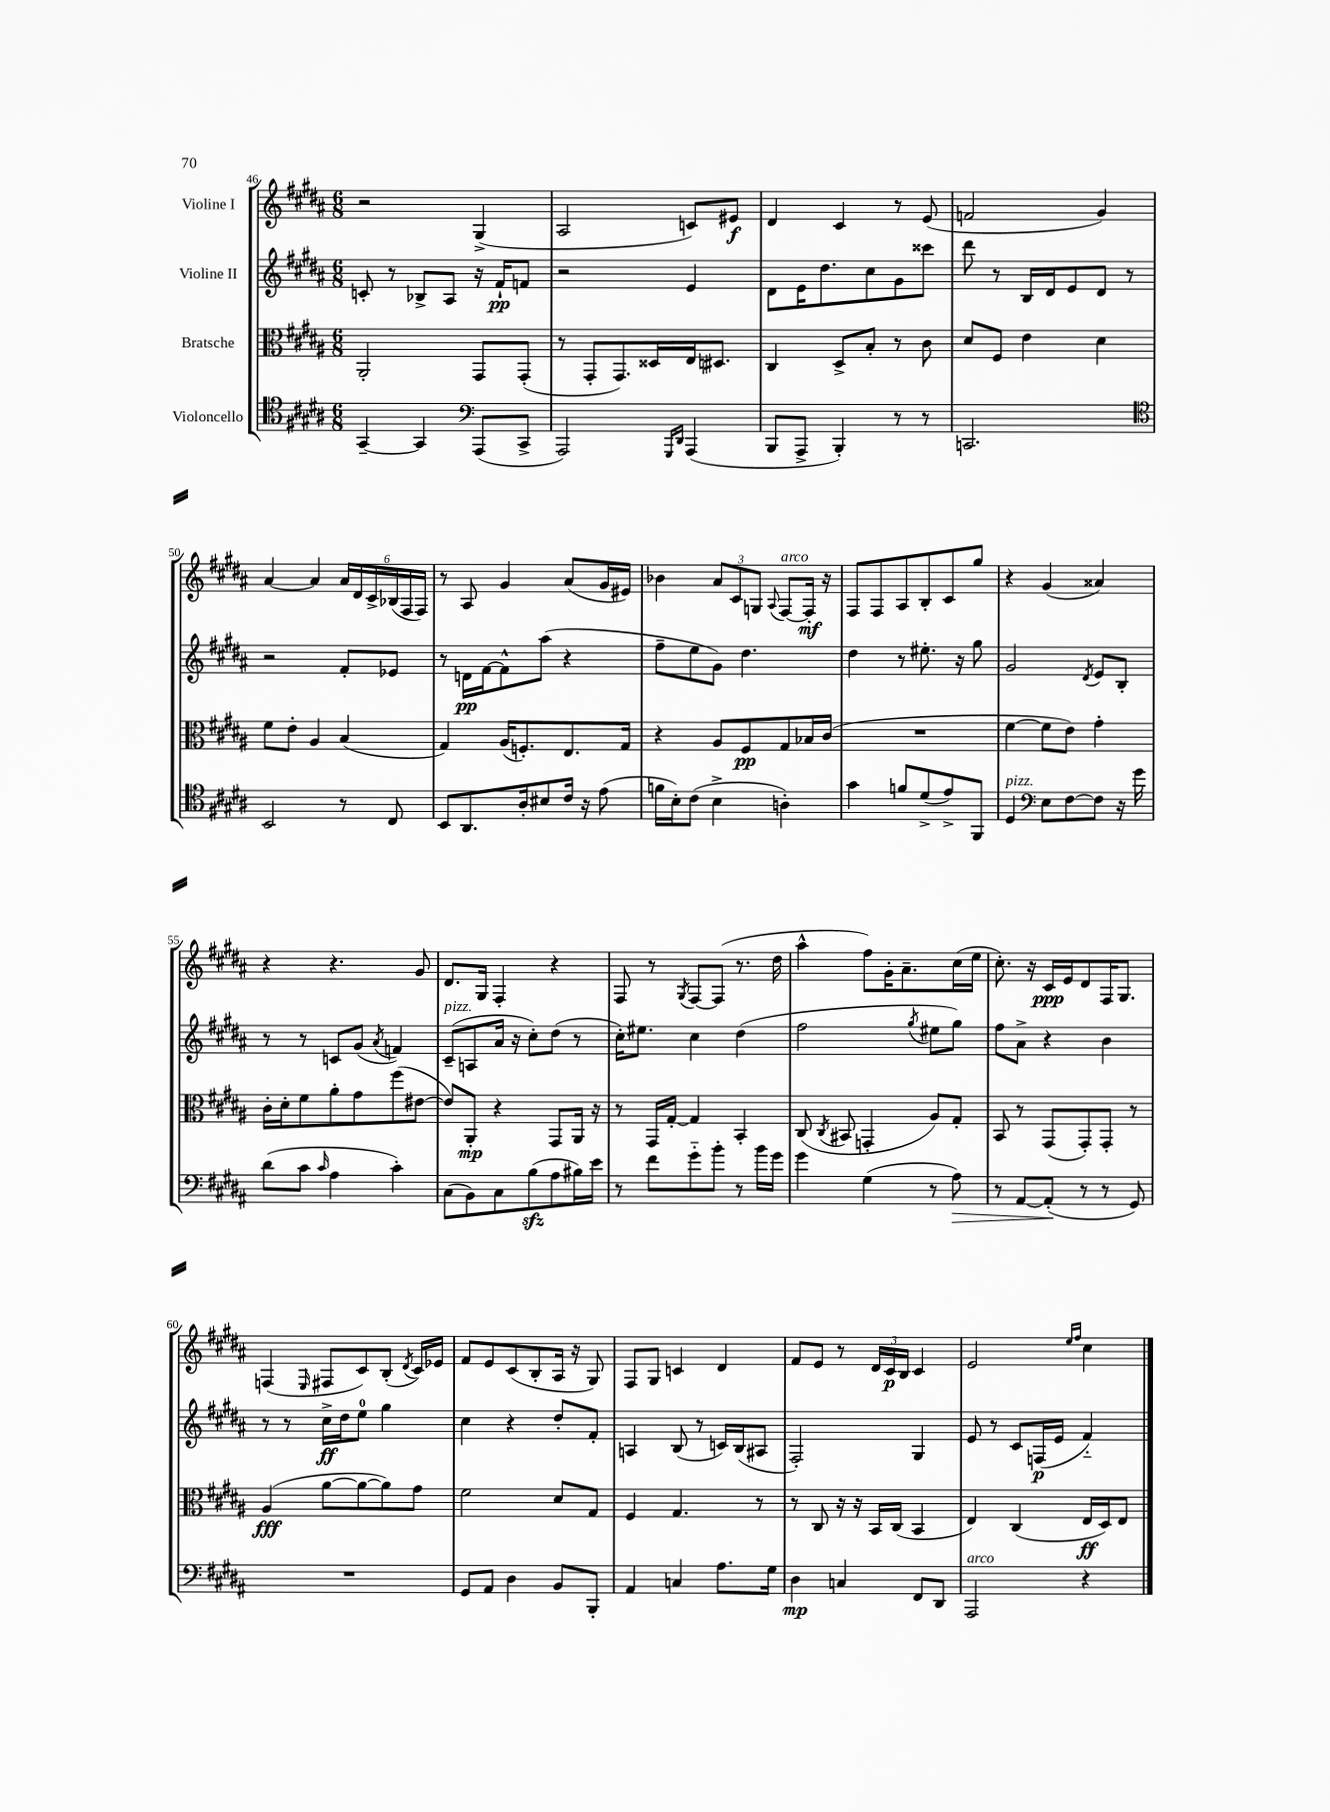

**kern	**dynam	**kern	**dynam	**kern	**dynam	**kern	**dynam
*part4	*part4	*part3	*part3	*part2	*part2	*part1	*part1
*staff4	*staff4	*staff3	*staff3	*staff2	*staff2	*staff1	*staff1
*I"Violoncello	*	*I"Bratsche	*	*I"Violine II	*	*I"Violine I	*
*clefC4	*	*clefC3	*	*clefG2	*	*clefG2	*
*k[f#c#g#d#a#]	*	*k[f#c#g#d#a#]	*	*k[f#c#g#d#a#]	*	*k[f#c#g#d#a#]	*
*M6/8	*	*M6/8	*	*M6/8	*	*M6/8	*
=46	=46	=46	=46	=46	=46	=46	=46
[4GG#~/	.	2AA#'/	.	8cn'/	.	2r	.
.	.	.	.	8r	.	.	.
4GG#/]	.	.	.	8B-X^/L	.	.	.
.	.	.	.	8A#/J	.	.	.
*clefF4	*	*	*	*	*	*	*
(8AAA#/L	.	8GG#/L	.	16r	.	(4G#^/	.
.	.	.	.	16f#`/KL	pp	.	.
8CC#^/J	.	(8GG#'/J	.	8fn/J	.	.	.
=47	=47	=47	=47	=47	=47	=47	=47
2AAA#/)	.	8r	.	2r	.	2A#/	.
.	.	8GG#'/L	.	.	.	.	.
.	.	8.GG#/)	.	.	.	.	.
.	.	16D##X/L	.	.	.	.	.
16qqGGG#/LL	.	.	.	.	.	.	.
16qqDD#/JJ	.	.	.	.	.	.	.
(4AAA#/	.	16E/J	.	4e/	.	8cn/L)	.
.	.	8.D#X/J	.	.	.	.	.
.	.	.	.	.	.	8e#X/J	f
=48	=48	=48	=48	=48	=48	=48	=48
8BBB/L	.	4C#/	.	8d#\L	.	4d#/	.
8AAA#^/J	.	.	.	16e\K	.	.	.
.	.	.	.	8.dd#\	.	.	.
4BBB'/)	.	8D#^/L	.	.	.	4c#/	.
.	.	8B'/J	.	8cc#\	.	.	.
8r	.	8r	.	8g#\	.	8r	.
8r	.	8c#\	.	8ccc##X\J	.	(8e/	.
=49	=49	=49	=49	=49	=49	=49	=49
2.CCn/	.	8d#/L	.	8ddd#\	.	2fn/	.
.	.	8F#/J	.	8r	.	.	.
.	.	4e\	.	16B/LL	.	.	.
.	.	.	.	16d#/J	.	.	.
.	.	.	.	8e/	.	.	.
.	.	4d#\	.	8d#/J	.	4g#/)	.
.	.	.	.	8r	.	.	.
!!LO:LB:g=z
=50	=50	=50	=50	=50	=50	=50	=50
*clefC4	*	*	*	*	*	*	*
2BB/	.	8f#\L	.	2r	.	[4a#/	.
.	.	8e'\J	.	.	.	.	.
.	.	4A#/	.	.	.	4a#/]	.
8r	.	(4B/	.	8f#'/L	.	24a#/LL	.
.	.	.	.	.	.	24d#/	.
.	.	.	.	.	.	24c#^/	.
8C#/	.	.	.	8e-X/J	.	(24B-X/	.
.	.	.	.	.	.	24F#/	.
.	.	.	.	.	.	24F#/JJ)	.
=51	=51	=51	=51	=51	=51	=51	=51
8BB/L	.	4G#/)	.	8r	.	8r	.
8.AA#/	.	.	.	16dn\LL	pp	8A#/	.
.	.	.	.	[16f#\J	.	.	.
.	.	(16A#/KL	.	8f#^^\]	.	4g#/	.
16A#'/k	.	8.Fn'/)	.	.	.	.	.
8B#X/	.	.	.	(8aa#\J	.	.	.
16c#/Jk	.	8.E/	.	4r	.	(8a#/L	.
16r	.	.	.	.	.	.	.
(8e\	.	.	.	.	.	16g#/L	.
.	.	16G#/Jk	.	.	.	16e#X/JJ)	.
=52	=52	=52	=52	=52	=52	=52	=52
16fn\LL	.	4r	.	8ff#~\L	.	4b-X\	.
16B'\J)	.	.	.	.	.	.	.
(8c#\J	.	.	.	8ee\	.	.	.
4B^\	.	8A#/L	.	8g#\J)	.	12a#/L	.
.	.	.	.	.	.	12c#/	.
.	.	8F#/	pp	4.dd#\	.	.	.
.	.	.	.	.	.	12Gn/J	.
.	.	.	.	.	.	8qqA#/	.
!	!	!	!	!	!	!LO:TX:a:i:t=arco	!
4An'\)	.	8G#/	.	.	.	[8F#/L	.
.	.	16B-X/L	.	.	.	16F#'/Jk]	mf
.	.	(16c#/JJ	.	.	.	16r	.
=53	=53	=53	=53	=53	=53	=53	=53
4g#\	.	2.r	.	4dd#\	.	8F#/L	.
.	.	.	.	.	.	8F#/	.
8fn/L	.	.	.	8r	.	8A#/	.
(8d#^/	.	.	.	8.ee#X'\	.	8B'/	.
8e^/)	.	.	.	.	.	8c#/	.
.	.	.	.	16r	.	.	.
8FF#/J	.	.	.	8gg#\	.	8gg#/J	.
=54	=54	=54	=54	=54	=54	=54	=54
!LO:TX:a:i:t=pizz.	!	!	!	!	!	!	!
4D#/	.	[4f#\	.	2g#/	.	4r	.
*clefF4	*	*	*	*	*	*	*
8E\L	.	8f#\L]	.	.	.	(4g#/	.
[8F#\	.	8e\J)	.	.	.	.	.
.	.	.	.	8qd#/	.	.	.
8F#\J]	.	4g#'\	.	8e/L	.	4a##X/)	.
16r	.	.	.	8B'/J	.	.	.
16g#\	.	.	.	.	.	.	.
!!LO:LB:g=z
=55	=55	=55	=55	=55	=55	=55	=55
(8d#\L	.	16c#'\LL	.	8r	.	4r	.
.	.	16d#'\J	.	.	.	.	.
8c#\J	.	8f#\	.	8r	.	.	.
16qqc#/	.	.	.	.	.	.	.
4A#\	.	8a#'\	.	8cn/L	.	4.r	.
.	.	8g#\	.	(8g#/J	.	.	.
.	.	.	.	8qa#/	.	.	.
4c#'\)	.	(8ff#\	.	4fn/)	.	.	.
.	.	[8e#X\J	.	.	.	8g#/	.
=56	=56	=56	=56	=56	=56	=56	=56
!	!	!	!	!LO:TX:a:i:t=pizz.	!	!	!
(8C#\L	.	8e#/L])	.	(8c#~/L	.	8.d#/L	.
8BB\)	.	8AA#'/J	mp	8An/	.	.	.
.	.	.	.	.	.	16G#/Jk	.
8C#\	.	4r	.	16a#/Jk	.	4F#'/	.
.	.	.	.	16r	.	.	.
(8Bzz\	.	.	.	8cc#'\L)	.	.	.
8A#\	.	8GG#/L	.	(8dd#\J	.	4r	.
16B#X\L)	.	16AA#/Jk	.	8r	.	.	.
16e\JJ	.	16r	.	.	.	.	.
=57	=57	=57	=57	=57	=57	=57	=57
8r	.	8r	.	16cc#'\KL)	.	8F#/	.
.	.	.	.	8.ee#X\J	.	.	.
8f#\L	.	16GG#/LL	.	.	.	8r	.
.	.	[16G#'/JJ	.	.	.	.	.
.	.	.	.	.	.	8qG#/	.
8g#\	.	4G#/]	.	4cc#\	.	[8F#/L	.
8b'\J	.	.	.	.	.	(8F#/J]	.
8r	.	4BB'/	.	(4dd#\	.	8.r	.
16b\LL	.	.	.	.	.	.	.
16g#\JJ	.	.	.	.	.	16dd#\	.
=58	=58	=58	=58	=58	=58	=58	=58
4g#\	.	(8C#/	.	2ff#\	.	4aa#^^\	.
.	.	8qC#/	.	.	.	.	.
.	.	8BB#X/	.	.	.	.	.
(4G#\	.	4GGn'/	.	.	.	8ff#\L)	.
.	.	.	.	.	.	16g#'\K	.
.	.	.	.	.	.	8.a#~\	.
.	.	.	.	8qgg#/	.	.	.
8r	.	8A#/L)	.	8ee#X\L	.	.	.
!	!LO:HP:b	!	!	!	!	!	!
8A#\)	>	8G#'/J	.	8gg#\J)	.	(16cc#\L	.
.	.	.	.	.	.	16ee\JJ	.
=59	=59	=59	=59	=59	=59	=59	=59
8r	.	8BB/	.	8ff#\L	.	8.cc#'\)	.
[8AA#/L	.	8r	.	8a#^\J	.	.	.
.	.	.	.	.	.	16r	.
(8AA#'/J]	.	(8GG#/L	.	4r	.	16c#/LL	ppp
.	.	.	.	.	.	16e/J	.
8r	]	8GG#'/)	.	.	.	8d#/	.
8r	.	8GG#'/J	.	4b\	.	16F#/K	.
.	.	.	.	.	.	8.G#/J	.
8GG#/)	.	8r	.	.	.	.	.
!!LO:LB:g=z
=60	=60	=60	=60	=60	=60	=60	=60
2.r	.	(4A#/	fff	8r	.	(4Fn/	.
.	.	.	.	8r	.	.	.
.	.	.	.	.	.	16qqE/	.
.	.	[8a#\L	.	16cc#^\LL	ff	8F#X/L	.
.	.	.	.	16dd#\J	.	.	.
.	.	8a#\_	.	8ee\J	.	8c#/)	.
.	.	8a#\])	.	4gg#\	.	(8B'/J	.
.	.	.	.	.	.	8qd#/	.
.	.	8g#\J	.	.	.	16c#/LL)	.
.	.	.	.	.	.	16e-X/JJ	.
=61	=61	=61	=61	=61	=61	=61	=61
8GG#/L	.	2f#\	.	4cc#\	.	8f#/L	.
8AA#/J	.	.	.	.	.	8e/	.
4D#\	.	.	.	4r	.	(8c#/	.
.	.	.	.	.	.	8B'/	.
8BB/L	.	8d#/L	.	8dd#'/L	.	16A#/Jk	.
.	.	.	.	.	.	16r	.
8BBB'/J	.	8G#/J	.	8f#'/J	.	8G#/)	.
=62	=62	=62	=62	=62	=62	=62	=62
4AA#/	.	4F#/	.	4An/	.	8F#/L	.
.	.	.	.	.	.	8G#/J	.
4Cn/	.	4.G#/	.	(8B/	.	4cn/	.
.	.	.	.	8r	.	.	.
8.A#\L	.	.	.	16cn/LL)	.	4d#/	.
.	.	.	.	(16B/J	.	.	.
.	.	8r	.	8A#X/J	.	.	.
16G#\Jk	.	.	.	.	.	.	.
=63	=63	=63	=63	=63	=63	=63	=63
4D#\	mp	8r	.	2F#'/)	.	8f#/L	.
.	.	8C#/	.	.	.	8e/J	.
4Cn/	.	16r	.	.	.	8r	.
.	.	16r	.	.	.	.	.
.	.	16BB/LL	.	.	.	24d#/LL	.
.	.	.	.	.	.	24c#/	p
.	.	(16C#/JJ	.	.	.	.	.
.	.	.	.	.	.	24B/JJ	.
8FF#/L	.	4BB/	.	4G#/	.	4c#/	.
8DD#/J	.	.	.	.	.	.	.
=64	=64	=64	=64	=64	=64	=64	=64
!LO:TX:a:i:t=arco	!	!	!	!	!	!	!
2AAA#/	.	4E/)	.	8e/	.	2e/	.
.	.	.	.	8r	.	.	.
.	.	(4C#/	.	8c#/L	.	.	.
.	.	.	.	(16Fn/L	p	.	.
.	.	.	.	16e/JJ	.	.	.
.	.	.	.	.	.	16qqee/LL	.
.	.	.	.	.	.	16qqff#/JJ	.
4r	.	16E/LL	ff	4f#/)	.	4cc#\	.
.	.	16D#/J)	.	.	.	.	.
.	.	8E/J	.	.	.	.	.
==	==	==	==	==	==	==	==
*-	*-	*-	*-	*-	*-	*-	*-
